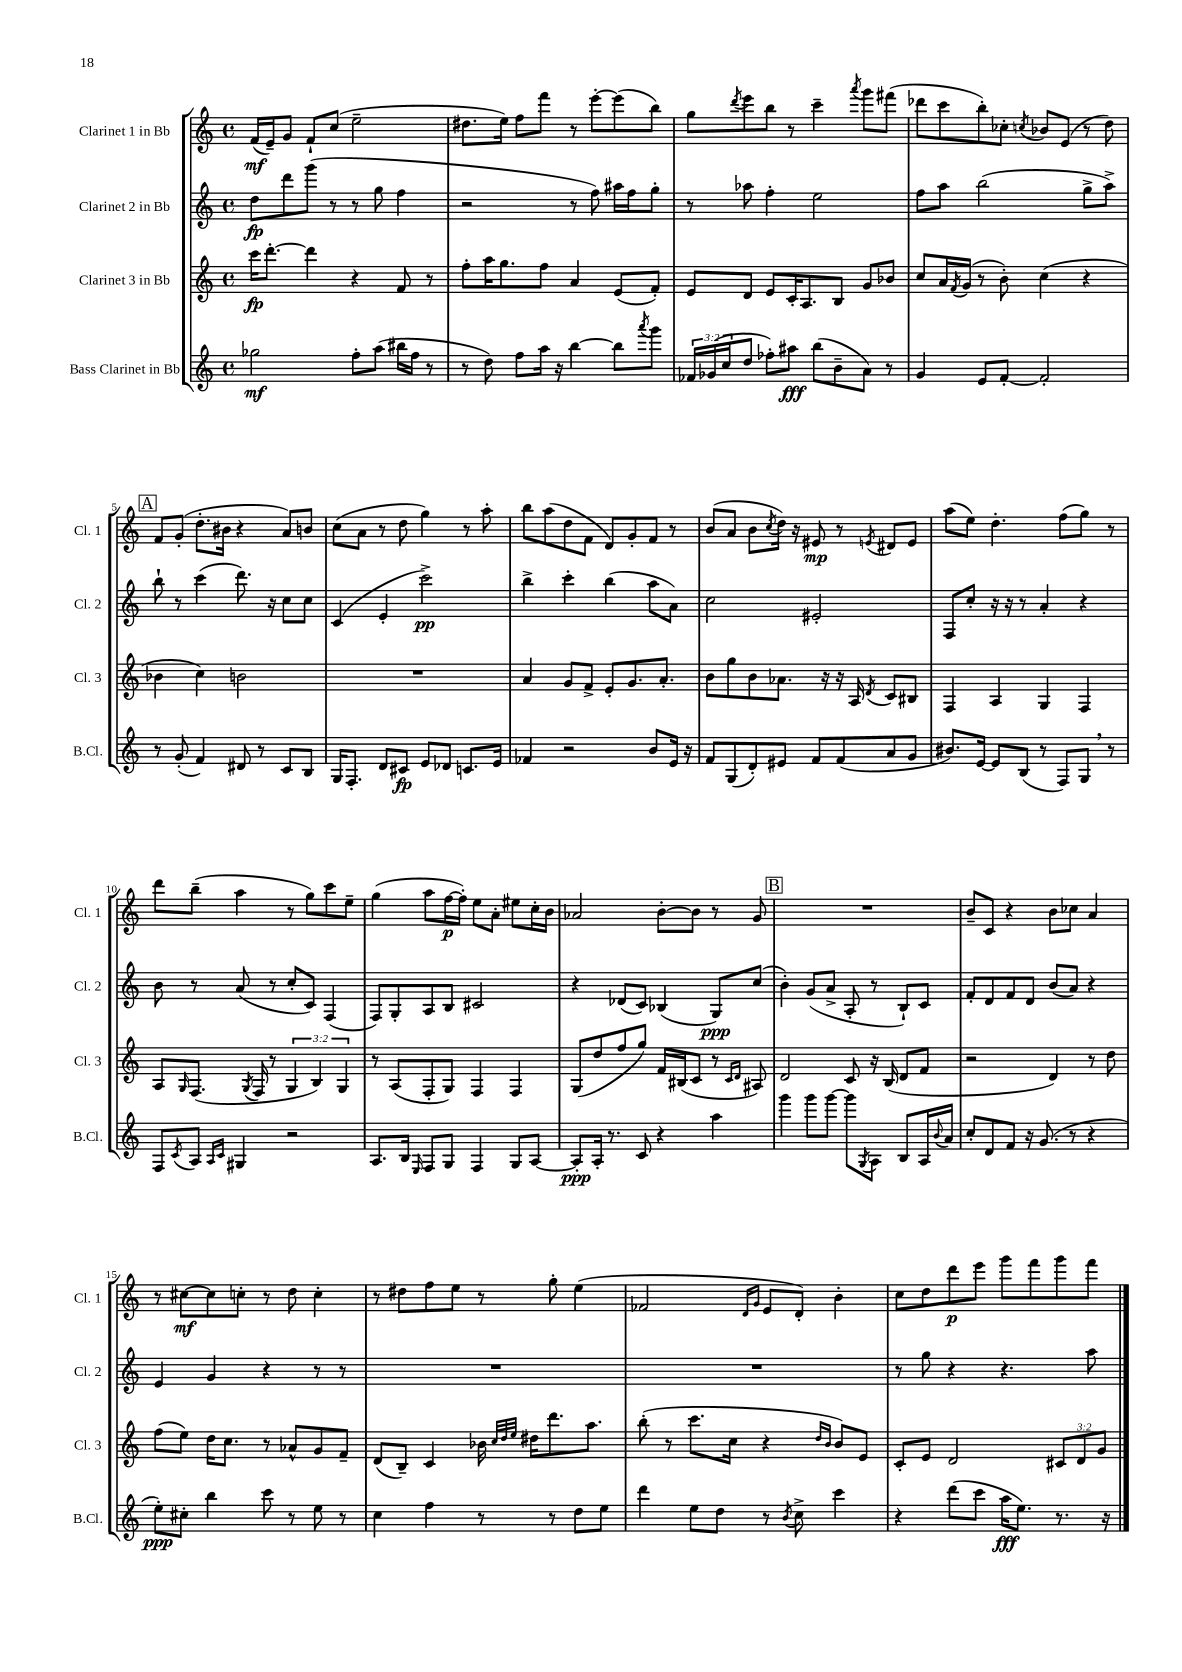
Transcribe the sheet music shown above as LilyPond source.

<<
\new StaffGroup <<
\new Staff = "s0" \with { instrumentName = "Clarinet 1 in Bb" shortInstrumentName = "Cl. 1" } {
    \clef treble \key c \major \defaultTimeSignature \time 4/4
    f'16\mf( e'16--) g'8 f'8-! c''8( e''2-- |
    dis''8. e''16) f''8 f'''8 r8 e'''8~-. e'''8( b''8) |
    g''8 \acciaccatura { d'''8 } e'''8 b''8 r8 c'''4-- \acciaccatura { a'''8 } g'''8 fis'''8( |
    des'''8 c'''8 b''8-.) ces''8-. \acciaccatura { c''8 } bes'8 e'8( r8 d''8) |
    \mark \markup { \box "A" } f'8 g'8-.( d''8.-. bis'16 r4 a'8) b'8 |
    c''8( a'8 r8 d''8 g''4) r8 a''8-. |
    b''8 a''8( d''8 f'8 d'8) g'8-. f'8 r8 |
    b'8( a'8 b'8 \acciaccatura { c''8 } d''16) r16 eis'8\mp r8 \acciaccatura { e'8 } dis'8 e'8 |
    a''8( e''8) d''4.-. f''8( g''8) r8 |
    d'''8 b''8--( a''4 r8 g''8) c'''8 e''8-- |
    g''4( a''8 f''16~\p f''16-.) e''8 a'8-. eis''8 c''16-. b'16 |
    aes'2 b'8~-. b'8 r8 g'8 |
    \mark \markup { \box "B" } R1 |
    b'8-- c'8 r4 b'8 ces''8 a'4 |
    r8 cis''8~\mf cis''8 c''8-. r8 d''8 c''4-. |
    r8 dis''8 f''8 e''8 r8 g''8-. e''4( |
    fes'2 \grace { d'16 g'16 } e'8 d'8-.) b'4-. |
    c''8 d''8 d'''8\p e'''8 g'''8 f'''8 g'''8 f'''8 \bar "|." |
}
\new Staff = "s1" \with { instrumentName = "Clarinet 2 in Bb" shortInstrumentName = "Cl. 2" } {
    \clef treble \key c \major \defaultTimeSignature \time 4/4
    d''8\fp d'''8 g'''8( r8 r8 g''8 f''4 |
    r2 r8 f''8) ais''16 f''16 g''8-. |
    r8 aes''8 f''4-. e''2 |
    f''8 a''8 b''2( g''8-> a''8->) |
    \mark \markup { \box "A" } b''8-! r8 c'''4( d'''8.) r16 c''8 c''8 |
    c'4( e'4-. c'''2->\pp) |
    b''4-> c'''4-. b''4( a''8 a'8) |
    c''2 eis'2-. |
    f8 c''8-. r16 r16 r8 a'4-. r4 |
    b'8 r8 a'8( r8 c''8-. c'8) f4( |
    f8) g8-. a8 b8 cis'2 |
    r4 des'8( c'8) bes4( g8\ppp) c''8( |
    \mark \markup { \box "B" } b'4-.) g'8( a'8-> a8-. r8 b8-!) c'8 |
    f'8-. d'8 f'8 d'8 b'8( a'8) r4 |
    e'4 g'4 r4 r8 r8 |
    R1 |
    R1 |
    r8 g''8 r4 r4. a''8 \bar "|." |
}
\new Staff = "s2" \with { instrumentName = "Clarinet 3 in Bb" shortInstrumentName = "Cl. 3" } {
    \clef treble \key c \major \defaultTimeSignature \time 4/4 \override Staff.TupletNumber.text = #tuplet-number::calc-fraction-text
    c'''16\fp d'''8.~-. d'''4 r4 f'8 r8 |
    f''8-. a''16 g''8. f''8 a'4 e'8( f'8-.) |
    e'8 d'8 e'8 c'16-. a8. b8 g'8 bes'8 |
    c''8 a'16 \acciaccatura { f'8 } g'16( r8 b'8-.) c''4( r4 |
    \mark \markup { \box "A" } bes'4 c''4) b'2 |
    R1 |
    a'4 g'8 f'8-> e'8-. g'8. a'8.-. |
    b'8 g''8 b'8 aes'8. r16 r16 a16 \acciaccatura { d'8 } c'8 bis8 |
    f4 a4 g4 f4 |
    a8 \grace { g16 } f8.( \acciaccatura { g8 } f16 r8 \tuplet 3/2 { g4 b4) g4 } |
    r8 a8( f8-. g8) f4 f4 |
    g8( d''8 f''8 g''8) f'16 bis16( c'8 r8 \grace { c'16 d'16 } ais8) |
    \mark \markup { \box "B" } d'2 c'8 r16 b16( d'8 f'8 |
    r2 d'4) r8 d''8 |
    f''8( e''8) d''16 c''8. r8 aes'8-^ g'8 f'8-- |
    d'8( b8--) c'4 bes'16 \grace { c''32 d''32 e''32 } dis''16 d'''8. a''8. |
    b''8-.( r8 c'''8. c''16 r4 \grace { d''16 b'16 } b'8) e'8 |
    c'8-. e'8 d'2 \tuplet 3/2 { cis'8 d'8 g'8 } \bar "|." |
}
\new Staff = "s3" \with { instrumentName = "Bass Clarinet in Bb" shortInstrumentName = "B.Cl." } {
    \clef treble \key c \major \defaultTimeSignature \time 4/4 \override Staff.TupletNumber.text = #tuplet-number::calc-fraction-text
    ges''2\mf f''8-. a''8( bis''16 f''16 r8 |
    r8 d''8) f''8 a''16 r16 b''4~ b''8 \acciaccatura { a'''8 } g'''8 |
    \tuplet 3/2 { fes'16 ges'16( c''16 } d''8 fes''8-.) ais''8\fff b''8( b'8-- a'8) r8 |
    g'4 e'8 f'8~-. f'2-. |
    \mark \markup { \box "A" } r8 g'8-.( f'4) dis'8 r8 c'8 b8 |
    g16 f8.-. d'8 cis'8\fp e'8 des'8 c'8. e'16 |
    fes'4 r2 b'8 e'16 r16 |
    f'8 g8( d'8-.) eis'8 f'8 f'8( a'8 g'8 |
    bis'8.) e'16~ e'8 b8( r8 f8) g8 \breathe r8 |
    f8 \acciaccatura { c'8 } a8 \grace { a16 c'16 } gis4 r2 |
    a8. b16 \grace { e16 } f8 g8 f4 g8 a8~ |
    a8-.\ppp a16-. r8. c'8 r4 a''4 |
    \mark \markup { \box "B" } g'''4 g'''8 g'''8~ g'''8 \acciaccatura { g8 } a8 b8 a16 \appoggiatura { b'8 } a'16 |
    c''8-. d'8 f'8 r16 g'8.( r8 r4 |
    e''8-.\ppp) cis''8-. b''4 c'''8 r8 e''8 r8 |
    c''4 f''4 r8 r8 d''8 e''8 |
    d'''4 e''8 d''8 r8 \acciaccatura { b'8 } c''8-> c'''4 |
    r4 d'''8( c'''8 a''16\fff e''8.) r8. r16 \bar "|." |
}
>>
>>
